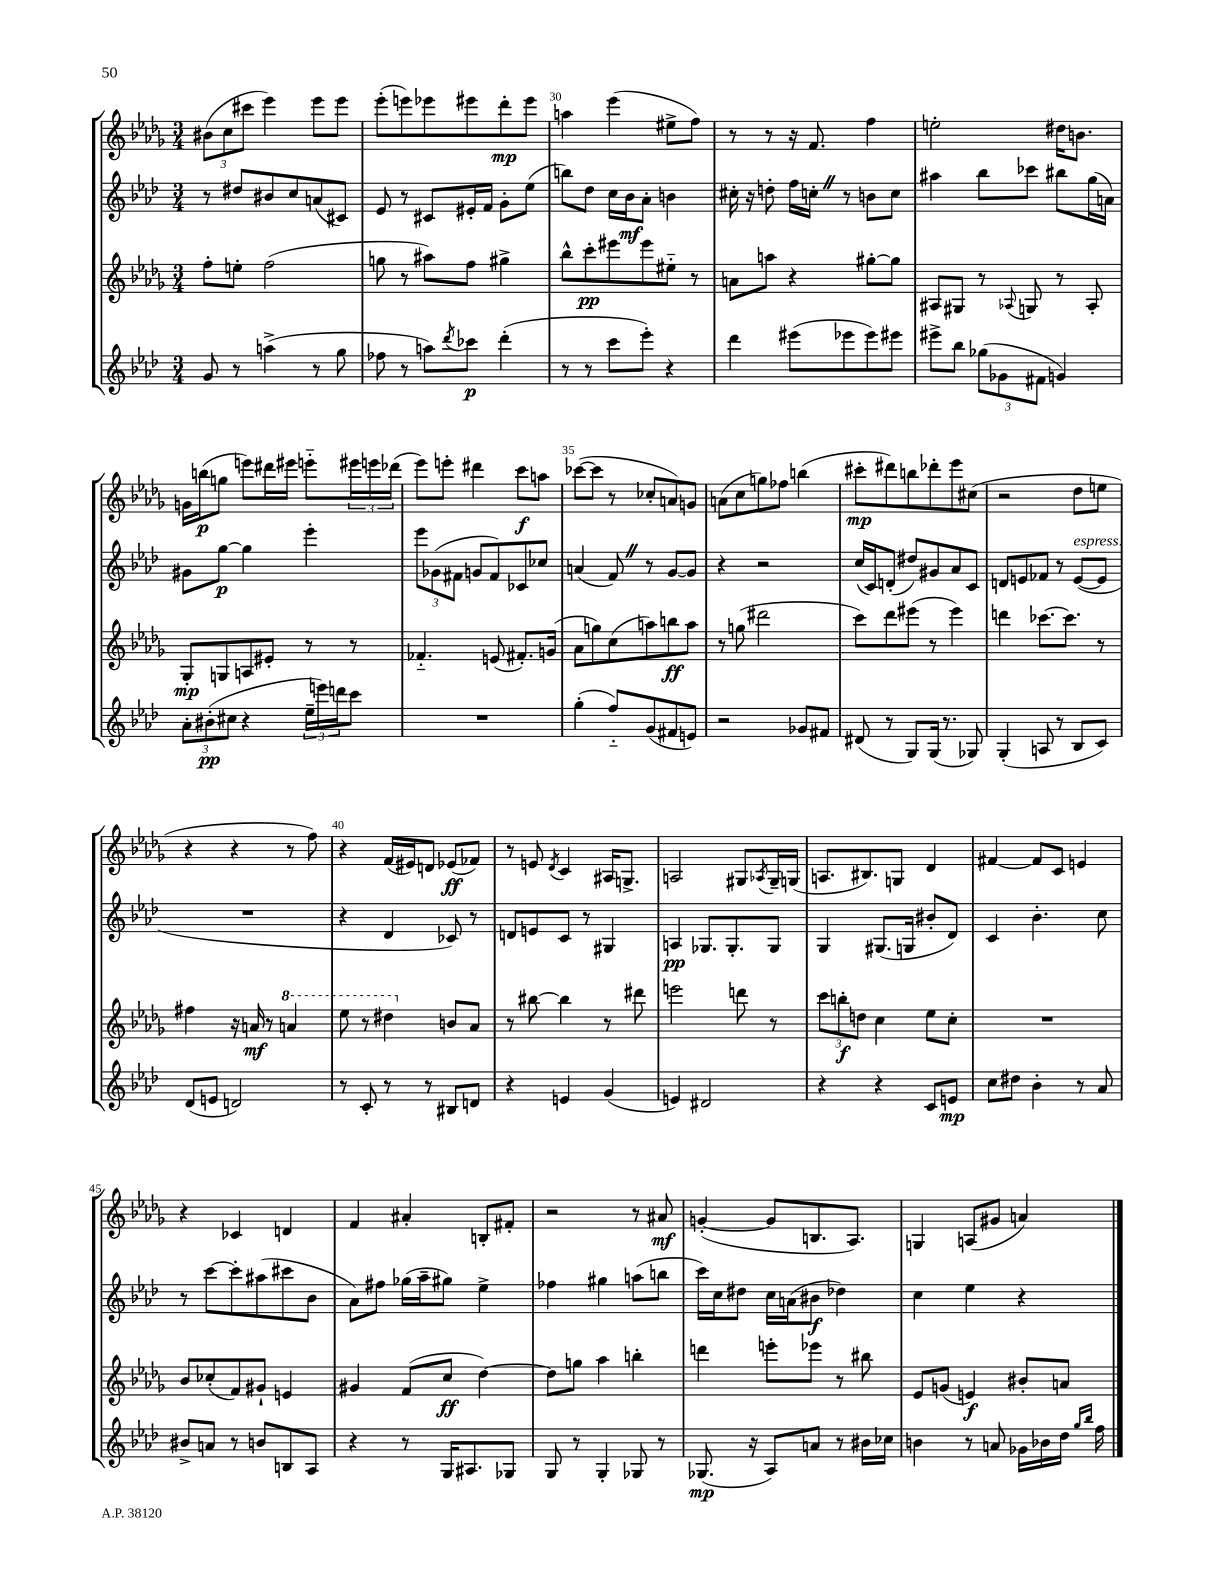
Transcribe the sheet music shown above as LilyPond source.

<<
\new StaffGroup <<
\new Staff = "s0" {
    \clef treble \key des \major \numericTimeSignature \time 3/4
    \tuplet 3/2 { bis'8( c''8 cis'''8 } ees'''4) ees'''8 ees'''8 |
    ees'''8-.( e'''8) ees'''8 eis'''8 des'''8-.\mp eis'''8 |
    a''4 ees'''4( eis''8-> f''8) |
    r8 r8 r16 f'8. f''4 |
    e''2-. dis''16 b'8. |
    g'16 b''16\p( g''8 e'''8) dis'''16 eis'''16 e'''8-_ \tuplet 3/2 { eis'''16 e'''16 des'''16( } |
    ees'''8) e'''8-. dis'''4 c'''8\f a''8 |
    ces'''8~( ces'''8 r8 ces''8-. a'8) g'8 |
    a'8( c''8 g''8) fes''8 b''4( |
    cis'''8-.\mp dis'''8) b''8 des'''8-. ees'''8 cis''8( |
    r2 des''8 e''8 |
    r4 r4 r8 f''8) |
    r4 f'16( eis'16) d'8 ees'8\ff( fes'8) |
    r8 e'8 \acciaccatura { des'8 } c'4 ais16 g8.-> |
    a2 gis8 \acciaccatura { aes8 } gis16-- g16( |
    a8. bis8.) g8 des'4 |
    fis'4~ fis'8 c'8 e'4 |
    r4 ces'4 d'4 |
    f'4 ais'4-. b8-. fis'8-. |
    r2 r8 ais'8\mf |
    g'4~-.( g'8 b8. aes8.) |
    g4 a8( gis'8 a'4) \bar "|." |
}
\new Staff = "s1" {
    \clef treble \key aes \major \numericTimeSignature \time 3/4
    r8 dis''8 bis'8 c''8 a'8( cis'8) |
    ees'8 r8 cis'8 eis'16-. f'16 g'8-. ees''8( |
    b''8) des''8 c''16 bes'16\mf aes'8-. b'4 |
    cis''16-. r16 d''8-. f''16 c''16-. \once \override BreathingSign.text = \markup { \musicglyph "scripts.caesura.straight" } \breathe r8 b'8 c''8 |
    ais''4 bes''8 ces'''8 bis''8 g''16( a'16) |
    gis'8 g''8~\p g''4 ees'''4-. |
    \tuplet 3/2 { ees'''8 ges'8( fis'8 } g'8 fis'8) ces'8 ces''8 |
    a'4( f'8) \once \override BreathingSign.text = \markup { \musicglyph "scripts.caesura.straight" } \breathe r8 g'8~ g'8 |
    r4 r2 |
    c''16( c'16) d'8-.( dis''8) gis'8 aes'8 c'8 |
    d'8 e'8 fes'8 r8 e'8~^\markup { \italic "espress." }( e'8 |
    R2. |
    r4 des'4 ces'8) r8 |
    d'8 e'8 c'8 r8 gis4 |
    a4\pp ges8. ges8.-. ges8 |
    g4 gis8.( g16 bis'8-. des'8) |
    c'4 bes'4.-. c''8 |
    r8 c'''8~ c'''8-. ais''8( cis'''8 bes'8 |
    aes'8) fis''8 ges''16( aes''16-- gis''8) ees''4-> |
    fes''4 gis''4 a''8( b''8 |
    c'''16) c''16 dis''8 c''16 a'16( bis'8\f des''4) |
    c''4 ees''4 r4 \bar "|." |
}
\new Staff = "s2" {
    \clef treble \key des \major \numericTimeSignature \time 3/4
    f''8-. e''8-. f''2( |
    g''8 r8 ais''8) f''8 gis''4-> |
    bes''8-^ c'''8-.\pp eis'''8 eis'''8 eis''8-_ r8 |
    a'8 a''8 r4 gis''8~-. gis''8 |
    ais8 gis8 r8 \appoggiatura { aes8 } g8 r8 aes8-. |
    ges8-.\mp g8 a8 eis'8-. r8 r8 |
    fes'4.-_ e'8( fis'8.-.) g'16( |
    aes'8 g''8) c''8( a''8) b''8\ff a''8 |
    r8 g''8( dis'''2 |
    c'''8) des'''8 eis'''8( r8 eis'''4) |
    d'''4 ces'''8.~ ces'''8. r8 |
    fis''4 r16 a'16\mf r8 \ottava #1 a''4 |
    ees'''8 r8 dis'''4 \ottava #0 b'8 aes'8 |
    r8 bis''8~ bis''4 r8 dis'''8 |
    e'''2 d'''8 r8 |
    \tuplet 3/2 { c'''8 b''8-.\f d''8 } c''4 ees''8 c''8-. |
    R2. |
    bes'8 ces''8-.( f'8) gis'8-! e'4 |
    gis'4 f'8( c''8\ff des''4~) |
    des''8 g''8 aes''4 b''4-. |
    d'''4 e'''8-. ees'''8 r8 bis''8 |
    ees'8 g'8( e'4\f) bis'8-. a'8 \bar "|." |
}
\new Staff = "s3" {
    \clef treble \key aes \major \numericTimeSignature \time 3/4
    g'8 r8 a''4->( r8 g''8 |
    fes''8 r8 a''8) \acciaccatura { des'''8 } ces'''8\p des'''4-.( |
    r8 r8 c'''8 ees'''8-.) r4 |
    des'''4 eis'''8( ees'''8 ees'''8) eis'''8 |
    eis'''8-> bes''8 \tuplet 3/2 { ges''8( ges'8 fis'8 } g'4) |
    \tuplet 3/2 { aes'8-. bis'8-.\pp( cis''8 } r4 \tuplet 3/2 { ees''16-- e'''16) d'''16 } c'''8 |
    R2. |
    g''4-.( f''8-_) g'8( fis'8 e'8) |
    r2 ges'8 fis'8 |
    dis'8( r8 g8) g16( r8. ges8) |
    g4-.( a8 r8 bes8 c'8) |
    des'8( e'8 d'2) |
    r8 c'8-. r8 r8 bis8 d'8 |
    r4 e'4 g'4( |
    e'4) dis'2 |
    r4 r4 c'8 e'8\mp |
    c''8 dis''8 bes'4-. r8 aes'8 |
    bis'8-> a'8 r8 b'8 b8 aes8 |
    r4 r8 g16 ais8. ges8 |
    g8 r8 g4-. ges8 r8 |
    ges8.\mp( r16 aes8) a'8 r8 bis'16 ces''16 |
    b'4 r8 a'8 ges'16 bes'16 des''16 \grace { g''16 bes''16 } f''16 \bar "|." |
}
>>
>>
\layout { \context { \Score currentBarNumber = #28 \override BarNumber.break-visibility = ##(#f #t #t) barNumberVisibility = #(every-nth-bar-number-visible 5) } }
